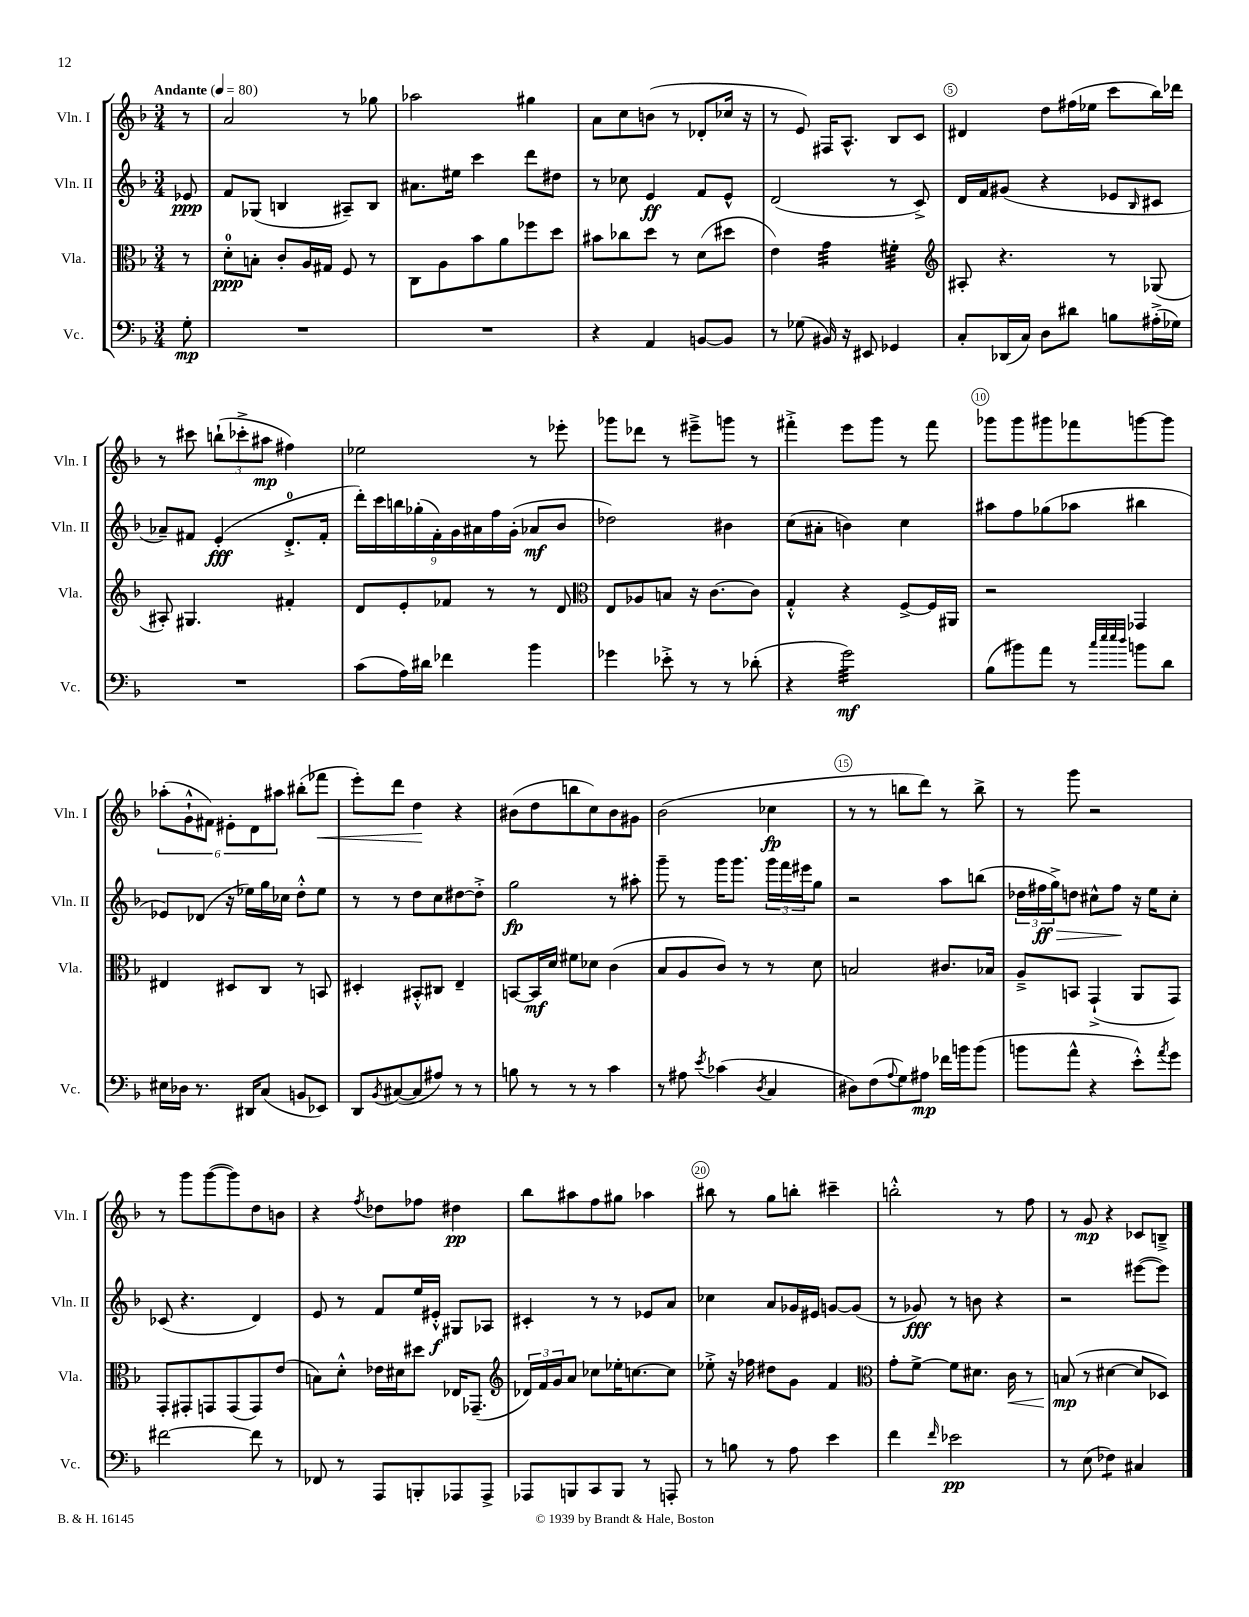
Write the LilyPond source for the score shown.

<<
\new StaffGroup <<
\new Staff = "s0" \with { instrumentName = "Vln. I" shortInstrumentName = "Vln. I" } {
    \clef treble \key f \major \numericTimeSignature \time 3/4 \partial 8 \tempo "Andante" 4 = 80
    r8 |
    a'2 r8 ges''8 |
    aes''2 gis''4 |
    a'8 c''8 b'8( r8 des'8-. ces''16 r16 |
    r8 e'8) fis16 a8.-^ bes8 c'8 |
    dis'4 d''8 fis''16( ees''16 c'''8 bes''16) des'''16 |
    r8 cis'''8 \tuplet 3/2 { b''8-!( ces'''8-.-> ais''8\mp } fis''4) |
    ees''2 r8 ees'''8-. |
    ges'''8 des'''8 r8 eis'''8---> g'''8 r8 |
    fis'''4-.-> e'''8 g'''8 r8 fis'''8 |
    ges'''8 ges'''8 gis'''8 fes'''8 g'''8~ g'''8 |
    \tuplet 6/4 { aes''8-.( g'8-!-^ fis'8) eis'8-. d'8 ais''8 } bis''8-.( fes'''8\< |
    e'''8-.) d'''8 d''4\! r4 |
    bis'8( d''8 b''8 c''8) bis'8 gis'8 |
    bes'2( ces''4\fp |
    r8 r8 b''8 d'''8) r8 b''8-> |
    r8 g'''8 r2 |
    r8 g'''8 g'''8~( g'''8) d''8 b'8 |
    r4 \acciaccatura { f''8 } des''8 fes''8 dis''4\pp |
    bes''8 ais''8 f''8 gis''8 aes''4 |
    bis''8 r8 g''8 b''8-. cis'''4-- |
    b''2-.-^ r8 f''8 |
    r8 g'8\mp r4 ces'8 b8---> \bar "|." |
}
\new Staff = "s1" \with { instrumentName = "Vln. II" shortInstrumentName = "Vln. II" } {
    \clef treble \key f \major \numericTimeSignature \time 3/4 \partial 8
    ees'8\ppp |
    f'8 ges8( b4 ais8--) b8 |
    ais'8. eis''16 c'''4 d'''8 dis''8 |
    r8 ces''8 e'4\ff f'8 e'8-^ |
    d'2( r8 c'8->) |
    d'16 f'16 gis'8( r4 ees'8 \grace { bes16 } cis'8 |
    aes'8--) fis'8 e'4-.\fff( d'8.-0-.-> fis'16-. |
    \tuplet 9/8 { d'''16-.) c'''16 b''16 ges''16-.( f'16-.) g'16 ais'16 f''16 g'16-.( } aes'8\mf bes'8 |
    des''2) bis'4 |
    c''8( ais'8-. b'4) c''4 |
    ais''8 f''8 ges''8( aes''8 bis''4 |
    ees'8) des'8( r16 ees''16) g''16 ces''16 d''8-.-^ ees''8 |
    r8 r8 d''8 c''8 dis''8~ dis''8-.-> |
    g''2\fp r8 ais''8-. |
    g'''8-- r8 g'''16 g'''8. \tuplet 3/2 { g'''16 f'''16 eis'''16 } g''8 |
    r2 a''8 b''8( |
    \tuplet 3/2 { des''16 fis''16\ff\> g''16->) } d''8 cis''8-^ fis''8\! r16 e''16 cis''8-. |
    ces'8( r4. d'4) |
    e'8 r8 f'8 e''16 eis'16-.-^\f gis8 aes8 |
    cis'4-. r8 r8 ees'8 a'8 |
    ces''4 a'8 ges'16 eis'16 g'8~ g'8( |
    r8 ges'8\fff) r8 b'8 r4 |
    r2 eis'''8~( eis'''8) \bar "|." |
}
\new Staff = "s2" \with { instrumentName = "Vla." shortInstrumentName = "Vla." } {
    \clef alto \key f \major \numericTimeSignature \time 3/4 \partial 8
    r8 |
    d'8-0-.\ppp b8-. c'8-. a16 gis16 f8 r8 |
    c8 a8 bes'8 a'8 fes''8 d''8 |
    bis'8 ces''8 d''8 r8 d'8( dis''8 |
    e'4) g'4:32 fis'4:32-. |
    \clef treble ais8-. r4. r8 ges8( |
    ais8-.) gis4. fis'4-. |
    d'8 e'8-. fes'8 r8 r8 d'8 |
    \clef alto e8 aes8 b8 r16 c'8.~ c'8 |
    g4-.-^ r4 f8~-> f16 ais,16 |
    r2 ges,4 |
    eis4 dis8 c8 r8 b,8 |
    dis4-. bis,8-.-^ cis8 e4-- |
    b,8~ b,16\mf d'16 fis'8 des'8 c'4( |
    bes8 a8 c'8) r8 r8 d'8 |
    b2 cis'8. bes16 |
    a8---> b,8 g,4-!->( a,8 g,8) |
    g,8-. gis,8-. g,8 g,8( g,8) e'8( |
    b8) d'8-.-^ ees'16 dis'16 dis''8 ees16 ges,8.--( |
    \clef treble \tuplet 3/2 { des'16) f'16 g'16 } a'8 ces''8 ees''16-. c''8.~ c''8 |
    ees''8-.-> r16 fes''16 dis''8 g'8 f'4 |
    \clef alto g'8-. f'8~-> f'8 dis'8. c'16\< r8 |
    b8\mp\!( r8 dis'4~ dis'8 des8) \bar "|." |
}
\new Staff = "s3" \with { instrumentName = "Vc." shortInstrumentName = "Vc." } {
    \clef bass \key f \major \numericTimeSignature \time 3/4 \partial 8
    g8-.\mp |
    R2. |
    R2. |
    r4 a,4 b,8~ b,8 |
    r8 ges8( bis,16) r16 eis,8 ges,4 |
    c8-. des,16( c16) d8 dis'8 b8 ais16-.->( ges16) |
    R2. |
    c'8( a16) dis'16 fes'4 bes'4 |
    ges'4 ees'8-.-> r8 r8 des'8-.( |
    r4 g'2:32\mf) |
    bes8( bis'8) a'8 r8 \grace { c''32 e''32 e''32 d''32 } b'8 d'8 |
    eis16 des16 r8. dis,16 c8( b,8 ees,8) |
    d,8 \acciaccatura { bes,8 } cis8~( cis8 ais8) r8 r8 |
    b8 r8 r8 r8 c'4 |
    r8 ais8 \acciaccatura { e'8 } ces'4( \acciaccatura { d8 } c4 |
    dis8) f8( \appoggiatura { a8 } g8) ais8\mp fes'16 b'16 b'8( |
    b'8 a'8-^ r4 e'8-.-^) \acciaccatura { a'8 } g'8 |
    fis'2~ fis'8 r8 |
    fes,8 r8 a,,8 b,,8-. aes,,8 aes,,8-> |
    aes,,8 b,,8 c,8 b,,8 r8 a,,8-. |
    r8 b8 r8 a8 e'4 |
    f'4 \grace { f'16 } ees'2\pp |
    r8 e8( fes4:8) cis4 \bar "|." |
}
>>
>>
\layout { \context { \Score \override BarNumber.break-visibility = ##(#f #t #t) barNumberVisibility = #(every-nth-bar-number-visible 5) \override BarNumber.stencil = #(make-stencil-circler 0.1 0.3 ly:text-interface::print) } }
